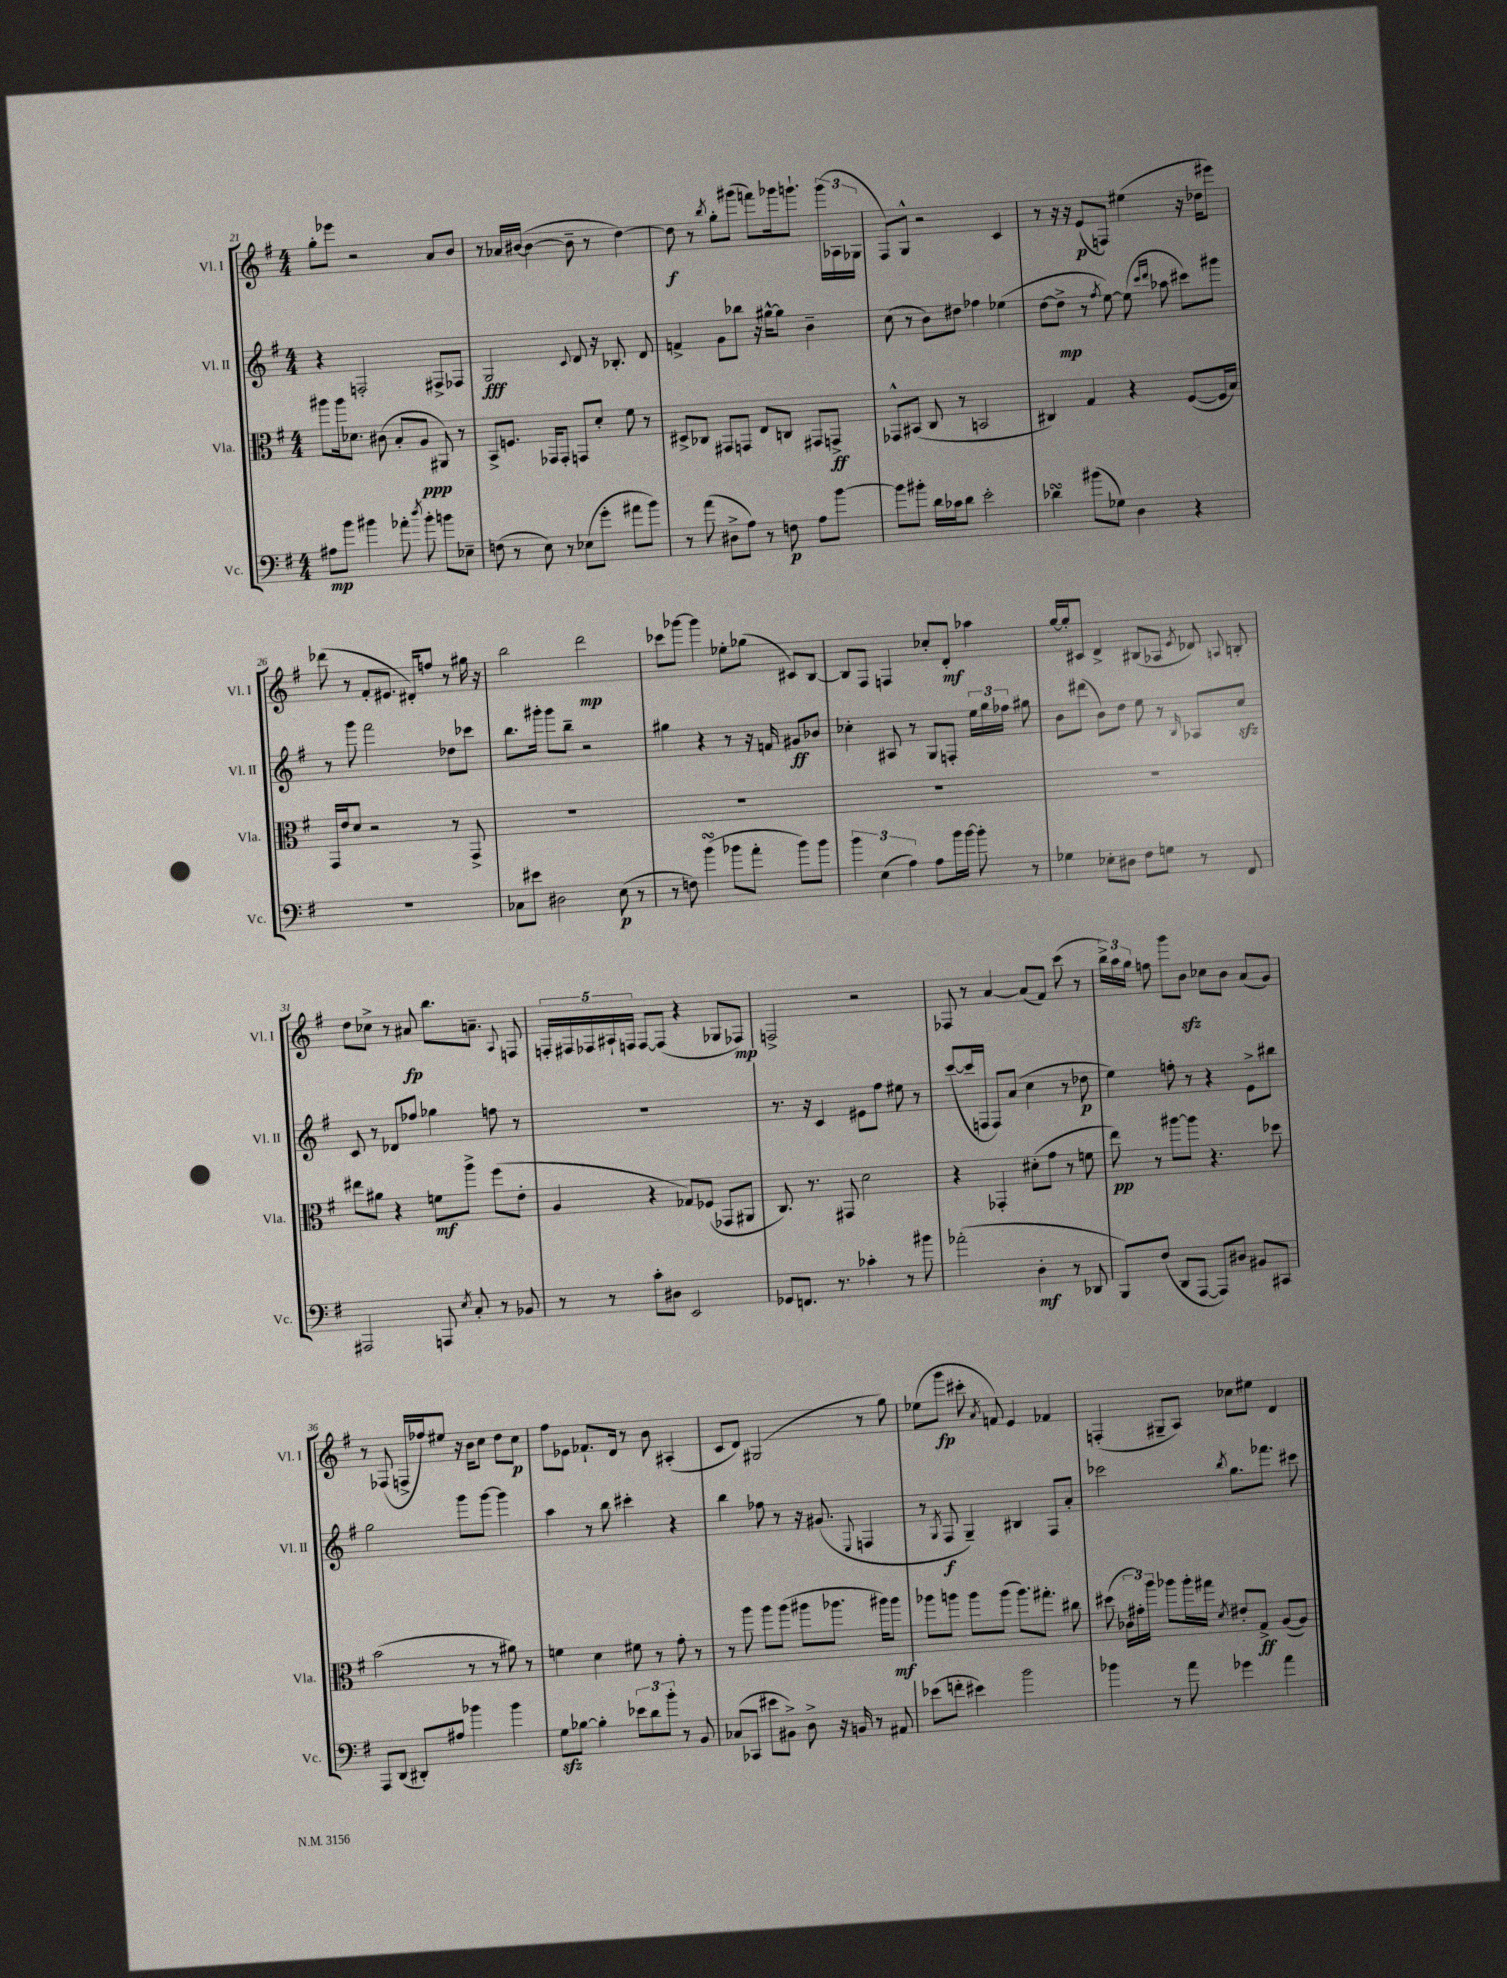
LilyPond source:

<<
\new StaffGroup <<
\new Staff = "s0" \with { instrumentName = "Vl. I" shortInstrumentName = "Vl. I" } {
    \clef treble \key g \major \numericTimeSignature \time 4/4
    \autoBeamOff g''8[-. ees'''8] r2 a'8[ b'8] |
    r8 aes'16[ bis'16]~( bis'4~ bis'8-- r8 d''4~) |
    d''8\f r8 \acciaccatura { b''8 } g''8[-. gis'''8]( f'''8[) ges'''16 g'''8.]-! \tuplet 3/2 { g'''16[( aes16 ges16] } |
    fis8[) g8]-^ r2 c'4 |
    r8 r16 r16 e'8[\p( f8]) eis''4( r16 des''16[ eis'''8]) |
    des'''8( r8 fis'8[-. eis'8.] dis'16[-.) f''8] r8 gis''16 r16 |
    b''2 d'''2\mp |
    ces'''8[ ges'''8]~ ges'''4 ees''8[-. ges''8]( cis'8[) b8]~ |
    b8[ fis8] f4 ces''8[-. d'8]-.\mf aes''4 |
    g''16[~ g''16-. cis'8] d'4-> bis8[( aes8] \acciaccatura { e'8 } des'8) \appoggiatura { a8 } b8-. |
    d''8[ ces''8]-> r8 ais'8\fp b''8.[ a'8.]-- \appoggiatura { a8 } f8 |
    \tuplet 5/4 { f16[-. fis16 fes16 ais16-! f16] } f8[~ f8]( r4 ges8[ fes8]\mp) |
    f2-> r2 |
    fes8 r8 a'4~ a'8[( fis'8]) c'''8( r8 |
    \tuplet 3/2 { b''16[->) a''16 g''16] } f''8 g'''8[ b'8]\sfz ces''8[ b'8] a'8[( g'8]) |
    r8 fes8( f16[-> fes''16) eis''8] r16 b'16[ c''8] d''8[ c''8]\p |
    fis''8[ ees'8] fes'8.[-! d'16] r8 b'8 ais4-.( |
    c'8[ d'8]) gis2( r8 g''8) |
    ees''8[( g'''8]\fp cis'''8-. \acciaccatura { a'8 } f'8) e'4 fes'4 |
    f4-.( gis8[-- a8]) ces''8[ eis''8] d'4 \bar "|." |
}
\new Staff = "s1" \with { instrumentName = "Vl. II" shortInstrumentName = "Vl. II" } {
    \clef treble \key g \major \numericTimeSignature \time 4/4
    \autoBeamOff r4 f2-. fis8[-> fes8] |
    g2\fff \appoggiatura { c'8 } d'8 r16 bes8.-. d'8 |
    f'4-> g'8[ bes''8] r16 gis''16[~-^ gis''8] b'4-- |
    c''8( r8 b'8[) dis''8] fes''4 ees''4( |
    d''8[~ d''8]->\mp r8 \acciaccatura { fis''8 } e''8~) e''8( \grace { c'''16[ d'''16] } aes''8 cis'''8[) gis'''8] |
    r8 g'''8 fis'''2 des''8[ ces'''8] |
    b''8.[ gis'''16]-. gis'''8[ b''8]-- r2 |
    gis''4 r4 r8 r16 f'16 gis'8[\ff bes'8] |
    ces''4-. ais8 r8 g8[ f8]-. \tuplet 3/2 { e''16[ g''16 fes''16] } gis''8 |
    b'8[ dis'''8]( b'8[) d''8] e''8 r8 \grace { b16 } aes8[ c''8]\sfz |
    c'8 r8 des'8[ fes''8] ges''4 f''8 r8 |
    R1 |
    r8. r16 c'4 eis'8[ fis''8] eis''8 r8 |
    c'''8[~( c'''16 f16] f8[) a'8]( c''4 r8 des''8\p |
    e''4) f''8-. r8 r4 e'8[-> bis''8] |
    g''2 g'''8[ g'''8]~ g'''4 |
    a''4 r8 b''8 cis'''4-. r4 |
    b''4 fes''8 r8 r16 gis'8.( \appoggiatura { e8 } f4 |
    r8 \acciaccatura { g8 } fis8\f g4--) bis4 fis8[ a'8]-. |
    ces'''2 \acciaccatura { b''8 } g''8.[ fes'''8.] cis'''8 \bar "|." |
}
\new Staff = "s2" \with { instrumentName = "Vla." shortInstrumentName = "Vla." } {
    \clef alto \key g \major \numericTimeSignature \time 4/4
    \autoBeamOff ais''8[ ais''16 des'8.] cis'8( b8[-. a8]\ppp ais,8) r8 |
    b,8[-> f8.] ges,16[ ges,8]-. g,8[ d'8]-. fis'8 r8 |
    dis8[-> ces8] gis,8[ g,8] e8[ c8] gis,8[ g,8]->\ff |
    ges,8[-^ bis,8]( c8 r8 b,2 |
    cis4) g4 r4 fis8[~( fis16 b16]) |
    g,16[ e'16 d'8] r2 r8 g,8-> |
    R1 |
    R1 |
    R1 |
    R1 |
    eis''8[ ais'8] r4 f'8[\mf a''8]-> fis''8[( e'8]-. |
    a4 r4 ges8[) fes8]( ges,8[ ais,8] |
    c8.) r8. gis,8 d'2 |
    r4 ges,4-. dis'8[-.( g'8] r8 f'8 |
    e''8\pp) r8 ais''8[~ ais''8] r4. des''8 |
    b'2( r8 r8 ais'8) r8 |
    f'4 d'4 fis'8 r8 g'8-. r8 |
    r8 a''8 a''8[ a''8]( ais''8[ aes''8.] ais''16[) ais''8]\mf |
    aes''8[ a''8] a''8[ a''8]( a''8.[) gis''8.]-. cis''8 |
    dis''8( \tuplet 3/2 { ces'16[ gis'16-.) a''16] } aes''8[ aes''16-. gis''16] \acciaccatura { d'8 } eis'8[-. g8]->\ff a8[~( a8]) \bar "|." |
}
\new Staff = "s3" \with { instrumentName = "Vc." shortInstrumentName = "Vc." } {
    \clef bass \key g \major \numericTimeSignature \time 4/4
    \autoBeamOff ais8[\mp b'8] bis'4 aes'8-. \acciaccatura { d''8 } bis'8-. b'8[ ees8]-- |
    f8( r8 e8) r8 ees8[( g'8]-. ais'8[ b'8]) |
    r8 a'8( dis8[-> a8]) r8 f8\p a8[ b'8]~ |
    b'8[ bis'8]-. d'16[ ces'16 d'8] e'2-. |
    des'4\turn bis'8[( ges8]) d4 r4 |
    R1 |
    ces8[ eis'8] dis2 e8\p( r8 |
    r8 f8) b'4\turn( bes'8[ a'8]-. bes'8[) bes'8] |
    \tuplet 3/2 { b'4 e4( a4) } a8[ b'16 b'16]~ b'8-. r8 |
    ges4 ees8[-. dis8] fis8[ g8] r8 fis,8 |
    ais,,2 a,,8 \acciaccatura { e8 } c8-. r8 bes,8 |
    r8 r8 c'8[-. dis8] e,2 |
    ges,8[ f,8.] r8. ces'4-. r8 bis'8 |
    aes'2-.( d4-.\mf r8 des,8 |
    b,,8[) fis8]( d,8[ a,,8]~ a,,8[) dis8] bis,8[ cis,8] |
    a,,8[ d,8]( dis,8[-.) ais8] bes'4 bes'4 |
    g8[\sfz bes8]~ bes4-. \tuplet 3/2 { ees'8[ d'8 b'8]-. } r8 b,8 |
    ces8[( ces,8] eis'8[ bis,8]->) d8-> r16 b,16 r8 ais,8 |
    ees'8[( f'8]-. eis'4) b'2 |
    bes'4 r8 a'8 ges'4 a'4 \bar "|." |
}
>>
>>
\layout { \context { \Score currentBarNumber = #21 } }
